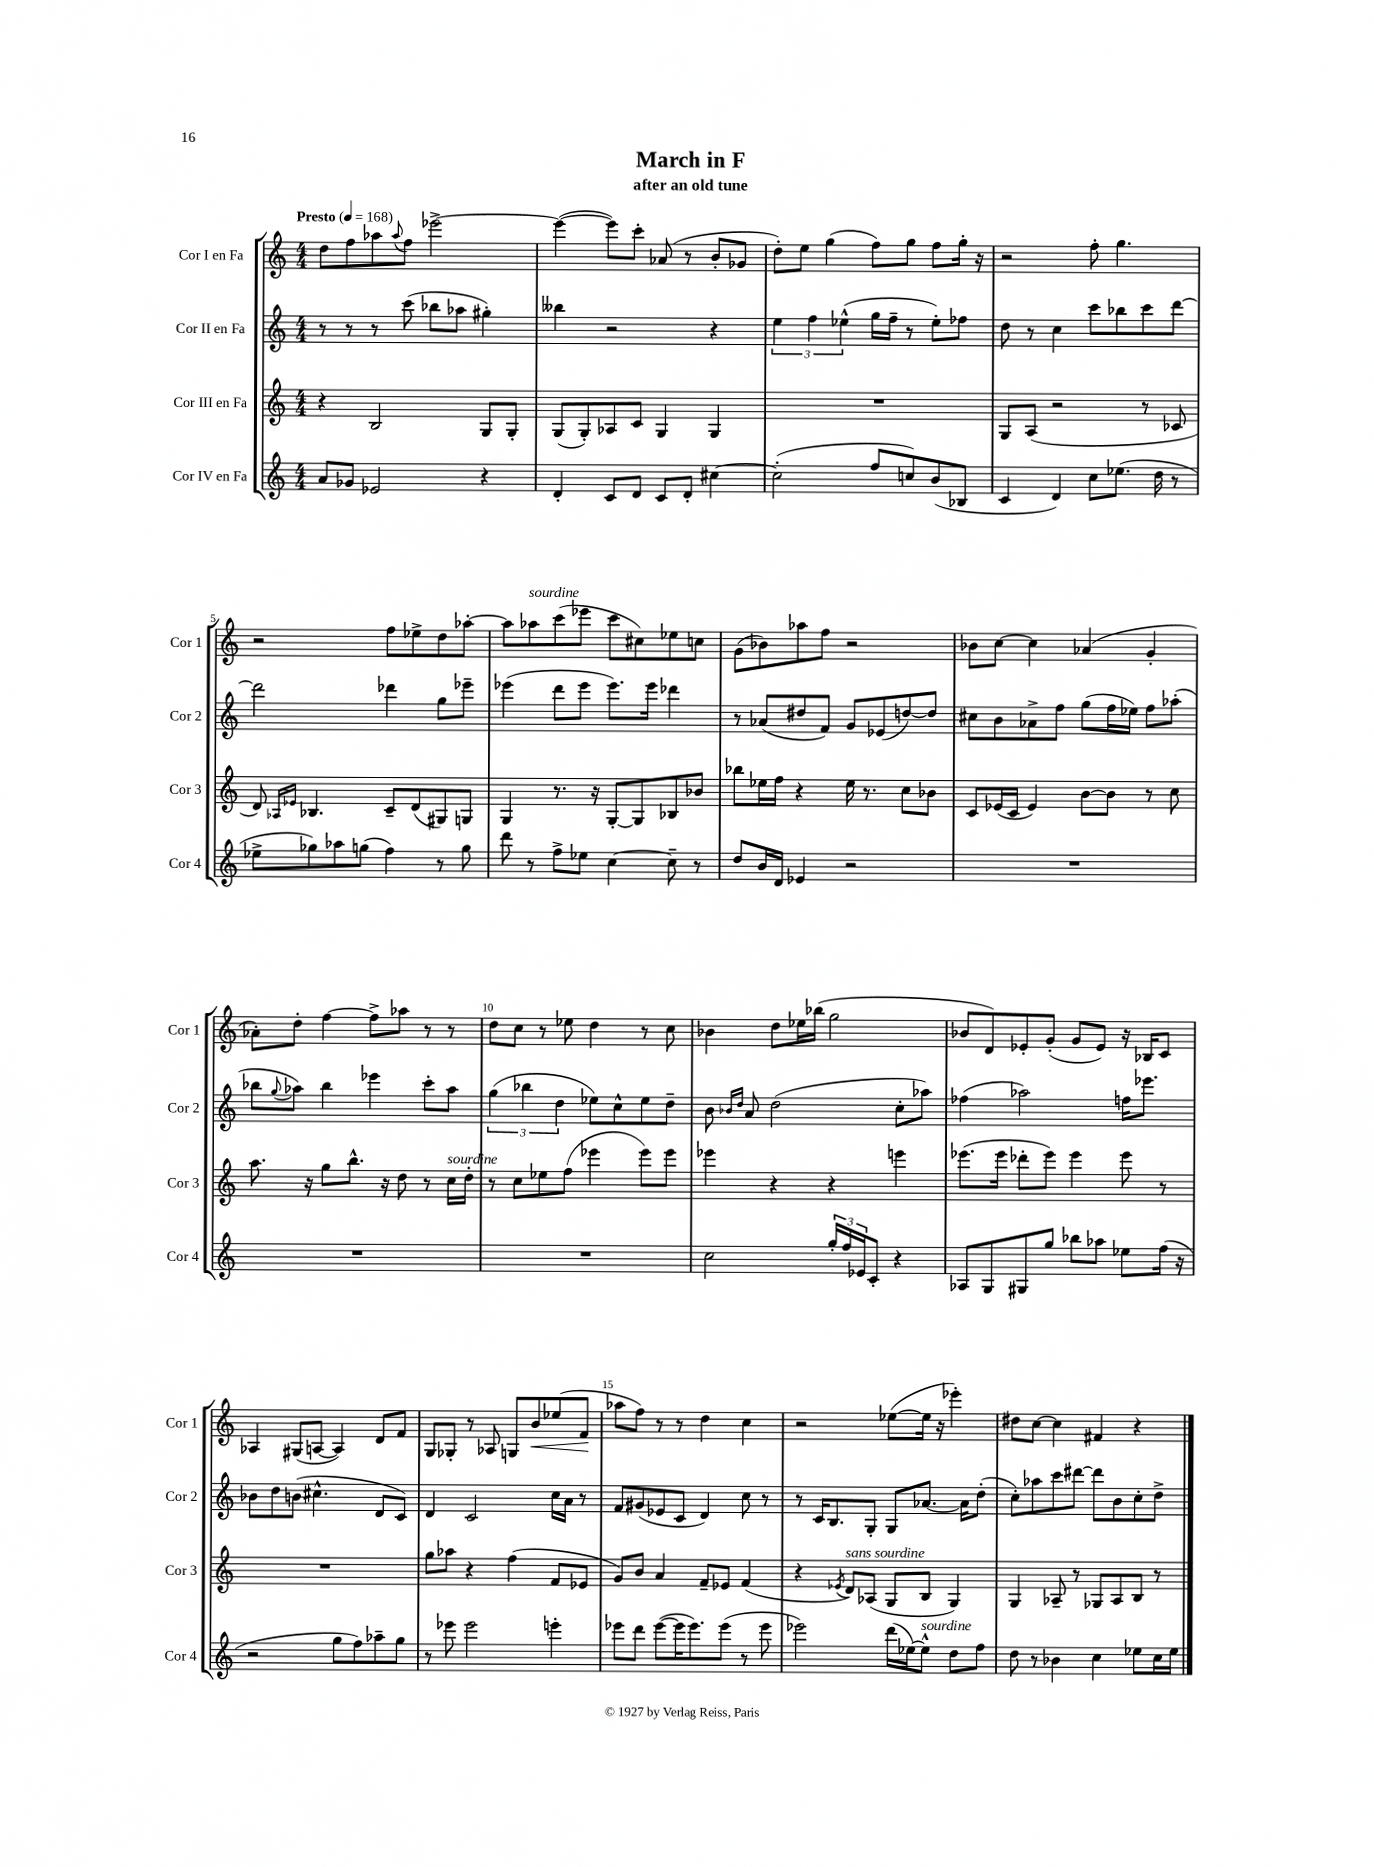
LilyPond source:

\header { title = "March in F" subtitle = "after an old tune" }
<<
\new StaffGroup <<
\new Staff = "s0" \with { instrumentName = "Cor I en Fa" shortInstrumentName = "Cor 1" } {
    \clef treble \key c \major \numericTimeSignature \time 4/4 \tempo "Presto" 4 = 168
    d''8 f''8 aes''8 \appoggiatura { aes''8 } f''8 ees'''2~-> |
    ees'''4~( ees'''8) c'''8-. aes'8( r8 b'8-. ges'8 |
    d''8-.) e''8 g''4( f''8) g''8 f''8 g''16-. r16 |
    r2 f''8-. g''4. |
    r2 f''8 ees''8-> d''8 aes''8~-. |
    aes''8 aes''8^\markup { \italic "sourdine" } c'''8( ees'''8 c'''8 cis''8) ees''8 c''8 |
    g'8( bes'8) aes''8 f''8 r2 |
    bes'8 c''8~ c''4 aes'4( g'4-. |
    aes'8-.) d''8-. f''4~ f''8-> aes''8 r8 r8 |
    d''8 c''8 r8 ees''8 d''4 r8 c''8 |
    bes'4 d''8 ees''16 bes''16( g''2 |
    bes'8 d'8) ees'8-. g'8-.( g'8 ees'8) r16 bes16 c'8 |
    aes4 gis8( a8~ a4) d'8 f'8 |
    g8 ges8-. r8 aes8 g8 b'8\< ees''8( f'8\! |
    aes''8 f''8) r8 r8 d''4 c''4 |
    r2 ees''8~( ees''16 r16 ees'''4-.) |
    dis''8 c''8~ c''4 fis'4 r4 \bar "|." |
}
\new Staff = "s1" \with { instrumentName = "Cor II en Fa" shortInstrumentName = "Cor 2" } {
    \clef treble \key c \major \numericTimeSignature \time 4/4
    r8 r8 r8 c'''8( bes''8 aes''8 gis''4-.) |
    beses''4 r2 r4 |
    \tuplet 3/2 { e''4 f''4 ees''4-^( } g''16 f''16-- r8 ees''8-.) fes''8 |
    d''8 r8 c''4 c'''8 bes''8 c'''8 d'''8~ |
    d'''2 des'''4 g''8 ees'''8-- |
    ees'''4( d'''8 ees'''8 ees'''8.) ees'''16 des'''4 |
    r8 aes'8( dis''8 f'8) g'8 ees'8( d''8~) d''8 |
    cis''8 b'8 aes'8-> f''8 g''8( f''16 ees''16) f''8 aes''8-.( |
    bes''8 \appoggiatura { g''8 } aes''8) bes''4 ees'''4 c'''8-. aes''8 |
    \tuplet 3/2 { g''4( bes''4 d''4 } ees''8) c''8-^ ees''8 d''8-- |
    b'8 \grace { bes'16 d''16 } a'8 d''2( c''8-. aes''8) |
    fes''4( aes''2) f''16 ees'''8. |
    bes'8 d''8 b'8( cis''4.-^ d'8 c'8) |
    d'4 c'2 c''16 a'16 r8 |
    f'8 gis'8( ees'8 c'8 d'4) c''8 r8 |
    r8 c'16 b8. g8-. g8 aes'8.~ aes'16 d''8-.( |
    c''8-.) aes''8 c'''8 dis'''8~ dis'''8 b'8 c''8-. d''8-> \bar "|." |
}
\new Staff = "s2" \with { instrumentName = "Cor III en Fa" shortInstrumentName = "Cor 3" } {
    \clef treble \key c \major \numericTimeSignature \time 4/4
    r4 b2 g8 g8-. |
    g8( g8-.) aes8 c'8 g4 g4 |
    R1 |
    g8 a8( r2 r8 ces'8 |
    d'8) \grace { aes16 ees'16 } bes4. c'8-- d'8( gis8) g8 |
    g4 r8. r16 g8~-. g8 bes8 bes'8 |
    bes''8 ees''16 f''16 r4 ees''16 r8. c''8 bes'8 |
    c'8 ees'16( c'16 ees'4) b'8~ b'8 r8 c''8 |
    a''8. r16 g''8 b''8.-^ r16 d''8 r8 c''16^\markup { \italic "sourdine" } d''16-. |
    r8 c''8 ees''8 f''8( ees'''4 ees'''8) ees'''8 |
    ees'''4 r4 r4 e'''4 |
    ees'''8.( ees'''16 des'''8-. ees'''8) ees'''4 ees'''8 r8 |
    R1 |
    g''8 aes''8 r4 f''4( f'8 ees'8 |
    g'8) b'8 a'4 f'8-- ees'8 f'4( |
    r4 \acciaccatura { ees'8 } d'8^\markup { \italic "sans sourdine" }) aes8( g8 b8 g4) |
    g4 aes8-- r8 ges8 aes8 b8 r8 \bar "|." |
}
\new Staff = "s3" \with { instrumentName = "Cor IV en Fa" shortInstrumentName = "Cor 4" } {
    \clef treble \key c \major \numericTimeSignature \time 4/4
    a'8 ges'8 ees'2 r4 |
    d'4-. c'8 d'8 c'8 d'8-. cis''4~ |
    cis''2-.( f''8 c''8) b'8( bes8 |
    c'4 d'4) c''8 ees''8.( d''16 r8 |
    ees''8-> ges''8) aes''8 g''8( f''4) r8 g''8 |
    d'''8 r8 f''8-> ees''8 c''4~ c''8-- r8 |
    d''8 b'16 d'16 ees'4 r2 |
    R1 |
    R1 |
    R1 |
    c''2 \tuplet 3/2 { g''16-. f''16 ees'16 } c'8-. r4 |
    aes8 g8 gis8 g''8 bes''8 aes''8 ees''8 f''16( r16 |
    r2 g''8 f''8) aes''8-- g''8 |
    r8 ees'''8 ees'''2 e'''4-. |
    ees'''8 d'''8 ees'''8~( ees'''16 ees'''8.) ees'''8( r8 ees'''8 |
    ees'''2) d'''16( ees''16~) ees''8-^^\markup { \italic "sourdine" } d''8 f''8 |
    d''8 r8 bes'4 c''4 ees''8 c''16 ees''16 \bar "|." |
}
>>
>>
\layout { \context { \Score \override BarNumber.break-visibility = ##(#f #t #t) barNumberVisibility = #(every-nth-bar-number-visible 5) } }
